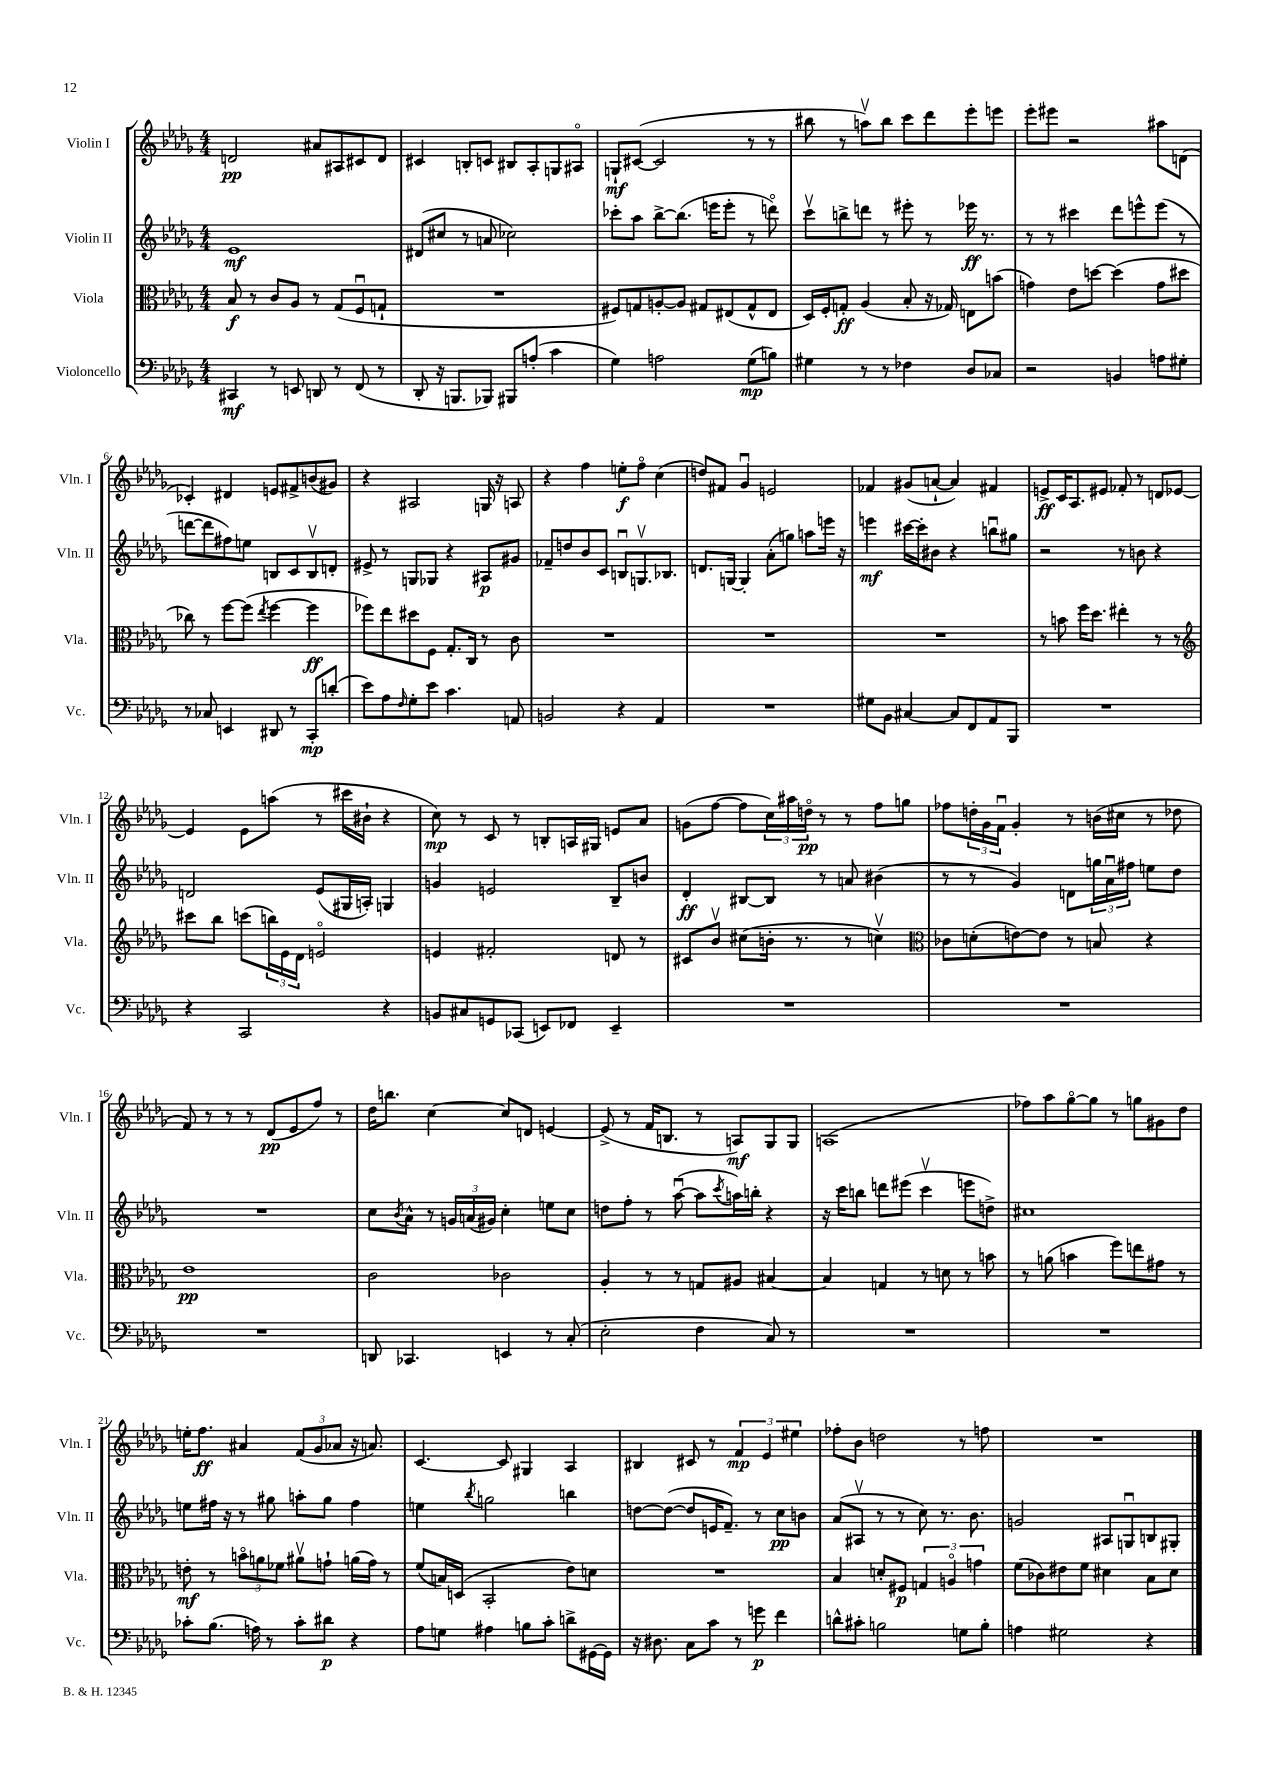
<<
\new StaffGroup <<
\new Staff = "s0" \with { instrumentName = "Violin I" shortInstrumentName = "Vln. I" } {
    \clef treble \key des \major \numericTimeSignature \time 4/4
    d'2\pp ais'8 ais8 cis'8 d'8 |
    cis'4 b8-. c'8 bis8 aes8-. g8 ais8\flageolet |
    g8-!\mf cis'8~( cis'2 r8 r8 |
    bis''8 r8 a''8\upbow) bis''8 c'''8 des'''8 ees'''8-. e'''8 |
    ees'''8-. eis'''8 r2 ais''8 d'8( |
    ces'4-.) dis'4 e'8 fis'8-> b'8( gis'8) |
    r4 ais2 g16 r16 a8 |
    r4 f''4 e''8-.\f f''8\flageolet c''4( |
    d''8) fis'8 ges'4\downbow e'2 |
    fes'4 gis'8( a'8~-! a'4) fis'4 |
    e'8->\ff c'16 aes8. eis'8 fes'8-. r8 d'8 ees'8~ |
    ees'4 ees'8 a''8( r8 cis'''16 bis'16-! r4 |
    c''8\mp) r8 c'8 r8 b8-. a16 gis16 e'8 aes'8 |
    g'8( f''8~ f''8 \tuplet 3/2 { c''16) ais''16 d''16\flageolet\pp } r8 r8 f''8 g''8 |
    fes''8 \tuplet 3/2 { d''16-. ges'16 f'16\downbow } ges'4-. r8 b'16( cis''16 r8 des''8 |
    f'8) r8 r8 r8 des'8\pp( ees'8 f''8) r8 |
    des''16 b''8. c''4~ c''8 d'8 e'4~ |
    e'8->( r8 f'16 b8. r8 a8\mf) ges8 ges8 |
    a1( |
    fes''8) aes''8 ges''8~\flageolet ges''8 r8 g''8 gis'8 des''8 |
    e''16-. f''8.\ff ais'4 \tuplet 3/2 { f'8( ges'8 aes'8 } r16 a'8.) |
    c'4.~ c'8 gis4 aes4 |
    bis4 cis'8 r8 \tuplet 3/2 { f'4\mp ees'4 eis''4 } |
    fes''8-. bes'8 d''2 r8 f''8 |
    R1 \bar "|." |
}
\new Staff = "s1" \with { instrumentName = "Violin II" shortInstrumentName = "Vln. II" } {
    \clef treble \key des \major \numericTimeSignature \time 4/4
    ees'1\mf |
    dis'8( cis''8 r8 a'8 ces''2) |
    ces'''8-. aes''8 bes''8~-> bes''8.( e'''16 e'''8-. r8 d'''8\flageolet) |
    c'''8\upbow b''8-> d'''8 r8 eis'''8-. r8 ees'''16\ff r8. |
    r8 r8 cis'''4 des'''8 e'''8-^ e'''8( r8 |
    d'''8~ d'''8 fis''8) e''8 b8 c'8 b8\upbow d'8-. |
    eis'8-> r8 g8 ges8 r4 ais8\p gis'8 |
    fes'8-- d''8 bes'8 c'8 b8\downbow g8.\upbow bes8. |
    d'8. g16~ g4-. aes'8-.( g''8) a''8 e'''16 r16 |
    e'''4\mf cis'''16~ cis'''16-. bis'8 r4 b''8\downbow gis''8 |
    r2 r8 b'8 r4 |
    d'2 ees'8( gis16 a16-.) g4 |
    g'4 e'2 bes8-- b'8 |
    des'4-.\ff bis8~ bis8 r8 a'8 bis'4( |
    r8 r8 ges'4) d'8 \tuplet 3/2 { g''16 aes'16\downbow fis''16 } e''8 des''8 |
    R1 |
    c''8 \acciaccatura { bes'8 } aes'8-^ r8 \tuplet 3/2 { g'16 a'16( gis'16) } c''4-. e''8 c''8 |
    d''8 f''8-. r8 aes''8~\downbow( aes''8 \acciaccatura { c'''8 } a''16) b''16-. r4 |
    r16 c'''16 b''8 d'''8 eis'''8( c'''4\upbow e'''8 d''8->) |
    cis''1 |
    e''8 fis''16 r16 r8 gis''8 a''8-. gis''8 fis''4 |
    e''4 \acciaccatura { bes''8 } g''2 b''4 |
    d''8~ d''8~( d''8 e'16 f'8.--) r8 c''8\pp b'8 |
    aes'8( ais8\upbow r8 r8 c''8) r8. bes'8. |
    g'2 ais8 g8\downbow b8 gis8-. \bar "|." |
}
\new Staff = "s2" \with { instrumentName = "Viola" shortInstrumentName = "Vla." } {
    \clef alto \key des \major \numericTimeSignature \time 4/4
    bes8\f r8 c'8 aes8 r8 ges8( f8\downbow g8-! |
    R1 |
    fis8) g8 a8~-. a8 gis8 eis8( gis8-^ eis8 |
    des16) f16-. g8-.\ff aes4( bes8-. r16 ges16) e8 b'8( |
    g'4) ees'8 d''8~ d''4( g'8 dis''8 |
    ces''8) r8 f''8~ f''8( \acciaccatura { ees''8 } f''4~ f''4\ff |
    fes''8) ees''8 dis''8 f8 ges8.-. c16 r8 c'8 |
    R1 |
    R1 |
    R1 |
    r8 b'8 f''16 des''8. eis''4-. r8 r8 |
    \clef treble cis'''8 bes''8 c'''8( \tuplet 3/2 { b''16) ees'16 des'16 } e'2\flageolet |
    e'4 fis'2-. d'8 r8 |
    cis'8 bes'8\upbow cis''8( b'16-. r8. r8 c''4\upbow) |
    \clef alto ces'8 d'8-.( e'8~) e'8 r8 b8 r4 |
    ees'1\pp |
    c'2 ces'2 |
    aes4-. r8 r8 g8 ais8 bis4~ |
    bis4 g4 r8 d'8 r8 b'8 |
    r8 a'8( b'4 f''8) e''8 gis'8 r8 |
    e'8-.\mf r8 \tuplet 3/2 { b'8\flageolet a'8 fes'8 } ais'8\upbow g'8-! a'16( g'16) r8 |
    f'8( b16) d16( bes,2-. ees'8) d'8 |
    R1 |
    bes4 d'8-. fis8\p \tuplet 3/2 { g4 a4\flageolet g'4 } |
    f'8( ces'8) eis'8 f'8 dis'4 bes8 dis'8 \bar "|." |
}
\new Staff = "s3" \with { instrumentName = "Violoncello" shortInstrumentName = "Vc." } {
    \clef bass \key des \major \numericTimeSignature \time 4/4
    cis,4\mf r8 e,8 d,8 r8 f,8( r8 |
    des,8-. r16 b,,8. bes,,8) bis,,8 a8-.( c'4 |
    ges4) a2 ges8\mp( b8) |
    gis4 r8 r8 fes4 des8 ces8 |
    r2 b,4 a8 gis8-. |
    r8 ces8 e,4 dis,8 r8 c,8-.\mp d'8-.( |
    ees'8) aes8 \grace { f16 } ges8-. ees'8 c'4. a,8 |
    b,2 r4 aes,4 |
    R1 |
    gis8 bes,8 cis4~ cis8 f,8 aes,8 bes,,8 |
    R1 |
    r4 c,2 r4 |
    b,8 cis8 g,8 ces,8( e,8) fes,8 e,4-- |
    R1 |
    R1 |
    R1 |
    d,8 ces,4. e,4 r8 c8-.( |
    ees2-. f4 c8) r8 |
    R1 |
    R1 |
    ces'8-. bes8.( a16) r8 ces'8-. dis'8\p r4 |
    aes8 g8 ais4 b8 c'8-. d'8-> gis,16~ gis,16 |
    r16 dis8. c8 c'8 r8 g'8\p f'4 |
    d'8-^ cis'8-. b2 g8 b8-. |
    a4 gis2 r4 \bar "|." |
}
>>
>>
